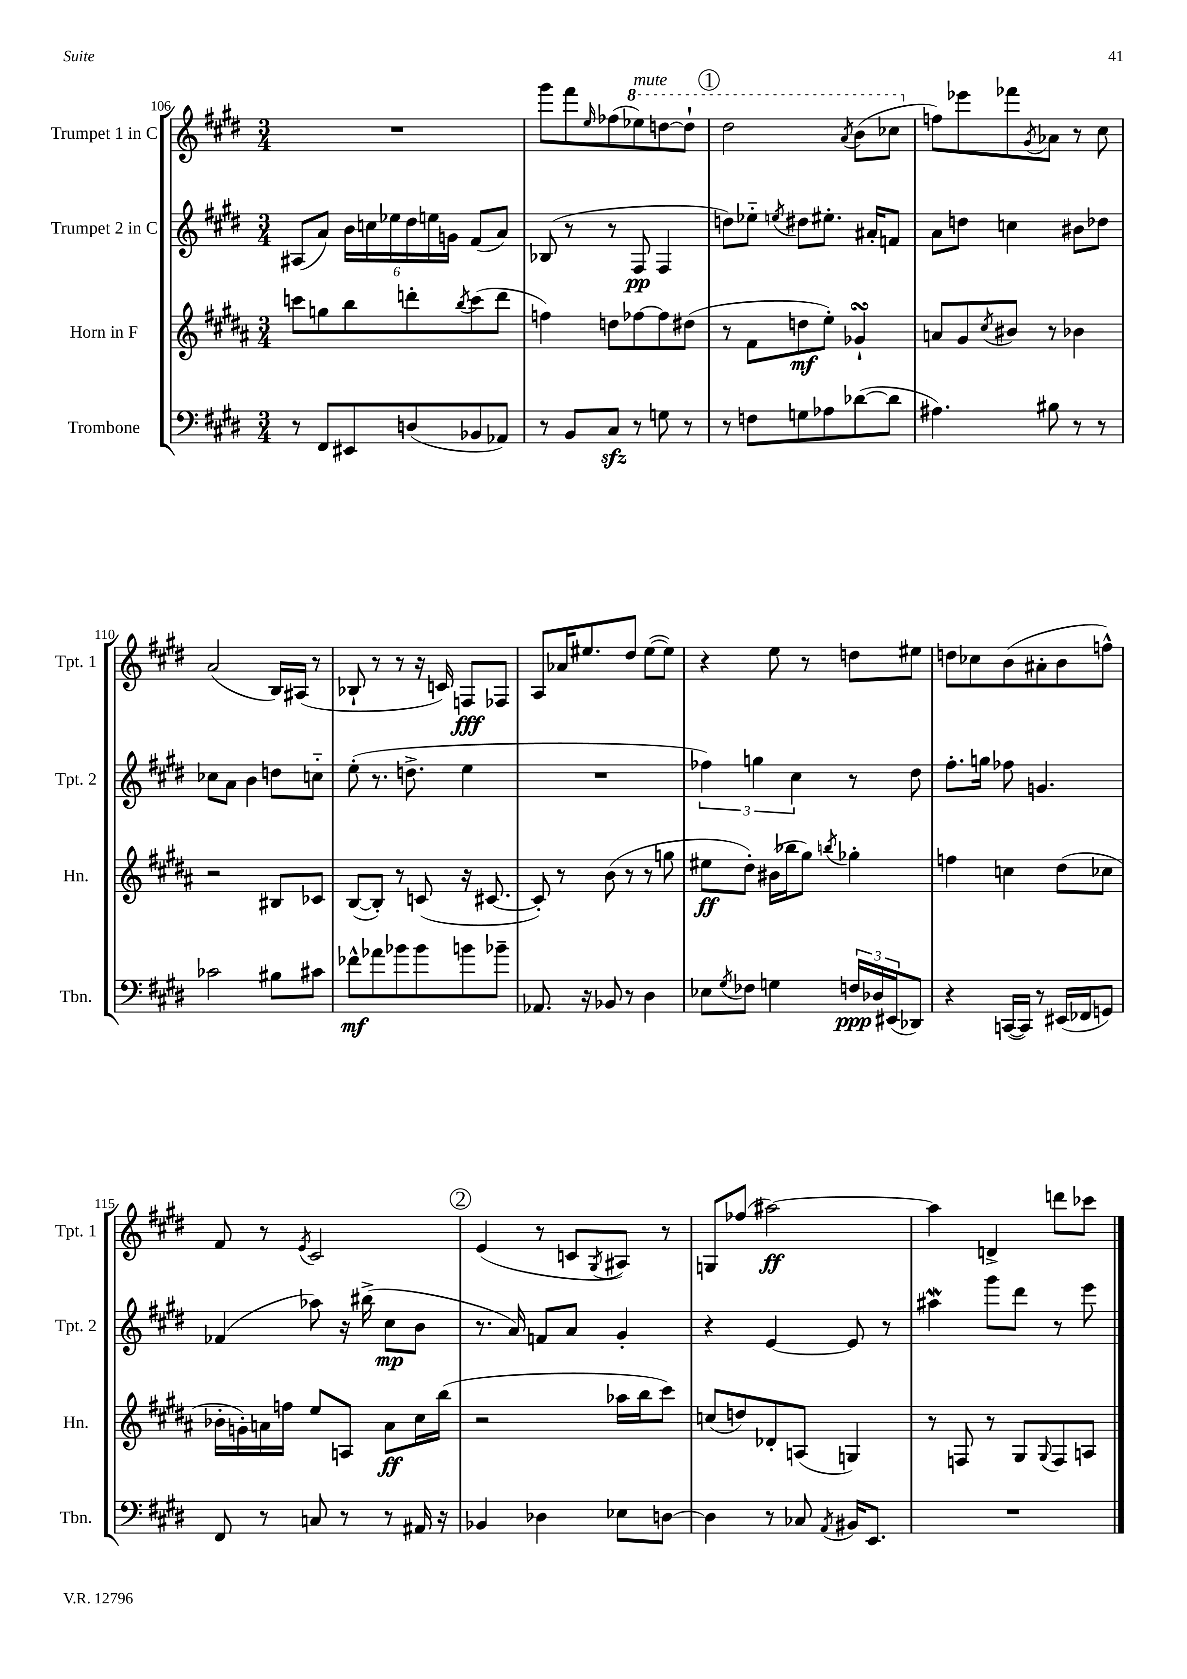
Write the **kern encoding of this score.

**kern	**kern	**kern	**kern
*staff4	*staff3	*staff2	*staff1
*clefF4	*clefG2	*clefG2	*clefG2
*k[f#c#g#d#]	*k[f#c#g#d#a#]	*k[f#c#g#d#]	*k[f#c#g#d#]
*M3/4	*M3/4	*M3/4	*M3/4
8r	8ccc	(8A#	2.r
8FF#	8gg	8a)	.
8EE#	8bb	24b	.
.	.	24cc	.
.	.	24ee-	.
(8D	8ddd'	24dd#	.
.	.	24ee	.
.	.	24g	.
.	8qbb	.	.
8BB-	(8ccc	(8f#	.
8AA-)	8ddd	8a)	.
=	=	=	=
8r	4ff)	(8B-	8ggg#
8BB	.	8r	8fff#
.	.	.	16qqee
8C#	8dd	8r	(8ff-
8r	[8ff-	8F#	8eee-)
8G	8ff-]	4F#	[8ddd
8r	(8dd#	.	8ddd`]
=	=	=	=
8r	8r	8dd)	2ddd#
8F	8f#	8ee-'~	.
.	.	8qee	.
8G	8dd	8dd#	.
8A-	8ee')	8.ee#'	.
.	.	.	8qaa
([8d-	4g-`	.	(8bb
.	.	16a#'	.
8d-]	.	8f	8ccc-
=	=	=	=
4.A#)	8a	8a	8ff)
.	8g#	8dd	8eee-
.	8qcc#	.	.
.	8b#	4cc	8fff-
.	.	.	8qg#
8B#	8r	.	8a-
8r	4b-	8b#	8r
8r	.	8dd-	8cc#
=	=	=	=
2c-	2r	8cc-	(2a
.	.	8a	.
.	.	4b	.
8B#	8B#	8dd	16B)
.	.	.	(16A#
8c#	8c-	8cc'~	8r
=	=	=	=
8f-^^	([8B	(8ee'	8B-`
8a-	8B'])	8.r	8r
8b-	8r	.	8r
.	.	8.dd^	.
8b-	(8c	.	16r
.	.	.	16c)
8b	16r	4ee	8F
.	[8.c#	.	.
8b-~	.	.	8F-
=	=	=	=
8.AA-	8c#'])	2.r	8A
.	8r	.	16a-
16r	.	.	8.ee#
8BB-	(8b	.	.
8r	8r	.	8dd#
4D#	8r	.	([8ee#
.	8gg	.	8ee#])
=	=	=	=
8E-	8ee#	6ff-)	4r
8qG#	.	.	.
8F-	8dd#')	.	.
.	.	6gg	.
4G	(16b#	.	8ee
.	16bb-	.	.
.	.	6cc#	.
.	8gg#)	.	8r
.	8qbb	.	.
24F	4gg-'	8r	8dd
24D-	.	.	.
(24EE#	.	.	.
8DD-)	.	8dd#	8ee#
=	=	=	=
4r	4ff	8.ff#'	8dd
.	.	.	8cc-
.	.	16gg	.
([16CC	4cc	8ff-	(8b
16CC])	.	.	.
8r	.	4.g	8a#'
(16EE#	(8dd#	.	8b
16FF-	.	.	.
8GG)	8cc-	.	8ff^^)
=	=	=	=
8FF#	16b-'	(4f-	8f#
.	16g')	.	.
8r	16a	.	8r
.	16ff	.	.
.	.	.	8qe
8C	8ee	8aa-)	2c#
8r	8A	16r	.
.	.	(16bb#^	.
8r	8a	8cc#	.
16AA#	16cc#	8b	.
16r	(16bb	.	.
=	=	=	=
4BB-	2r	8.r	(4e
.	.	16a)	.
4D-	.	8f	8r
.	.	8a	8c
.	.	.	8qG#
8E-	16aa-	4g#'	8A#)
.	16bb	.	.
[8D	8ccc#)	.	8r
=	=	=	=
4D]	(8cc	4r	8G
.	8dd)	.	(8ff-
8r	8d-'	[4e	[2aa#)
8C-	(8A	.	.
8qAA	.	.	.
16BB#	4G)	8e]	.
8.EE	.	.	.
.	.	8r	.
=	=	=	=
2.r	8r	4aa#	4aa#]
.	8F	.	.
.	8r	8ggg#	4d^
.	8G#	8ddd#	.
.	8qqG#	.	.
.	8F	8r	8ddd
.	8A	8eee	8ccc-
==	==	==	==
*-	*-	*-	*-
